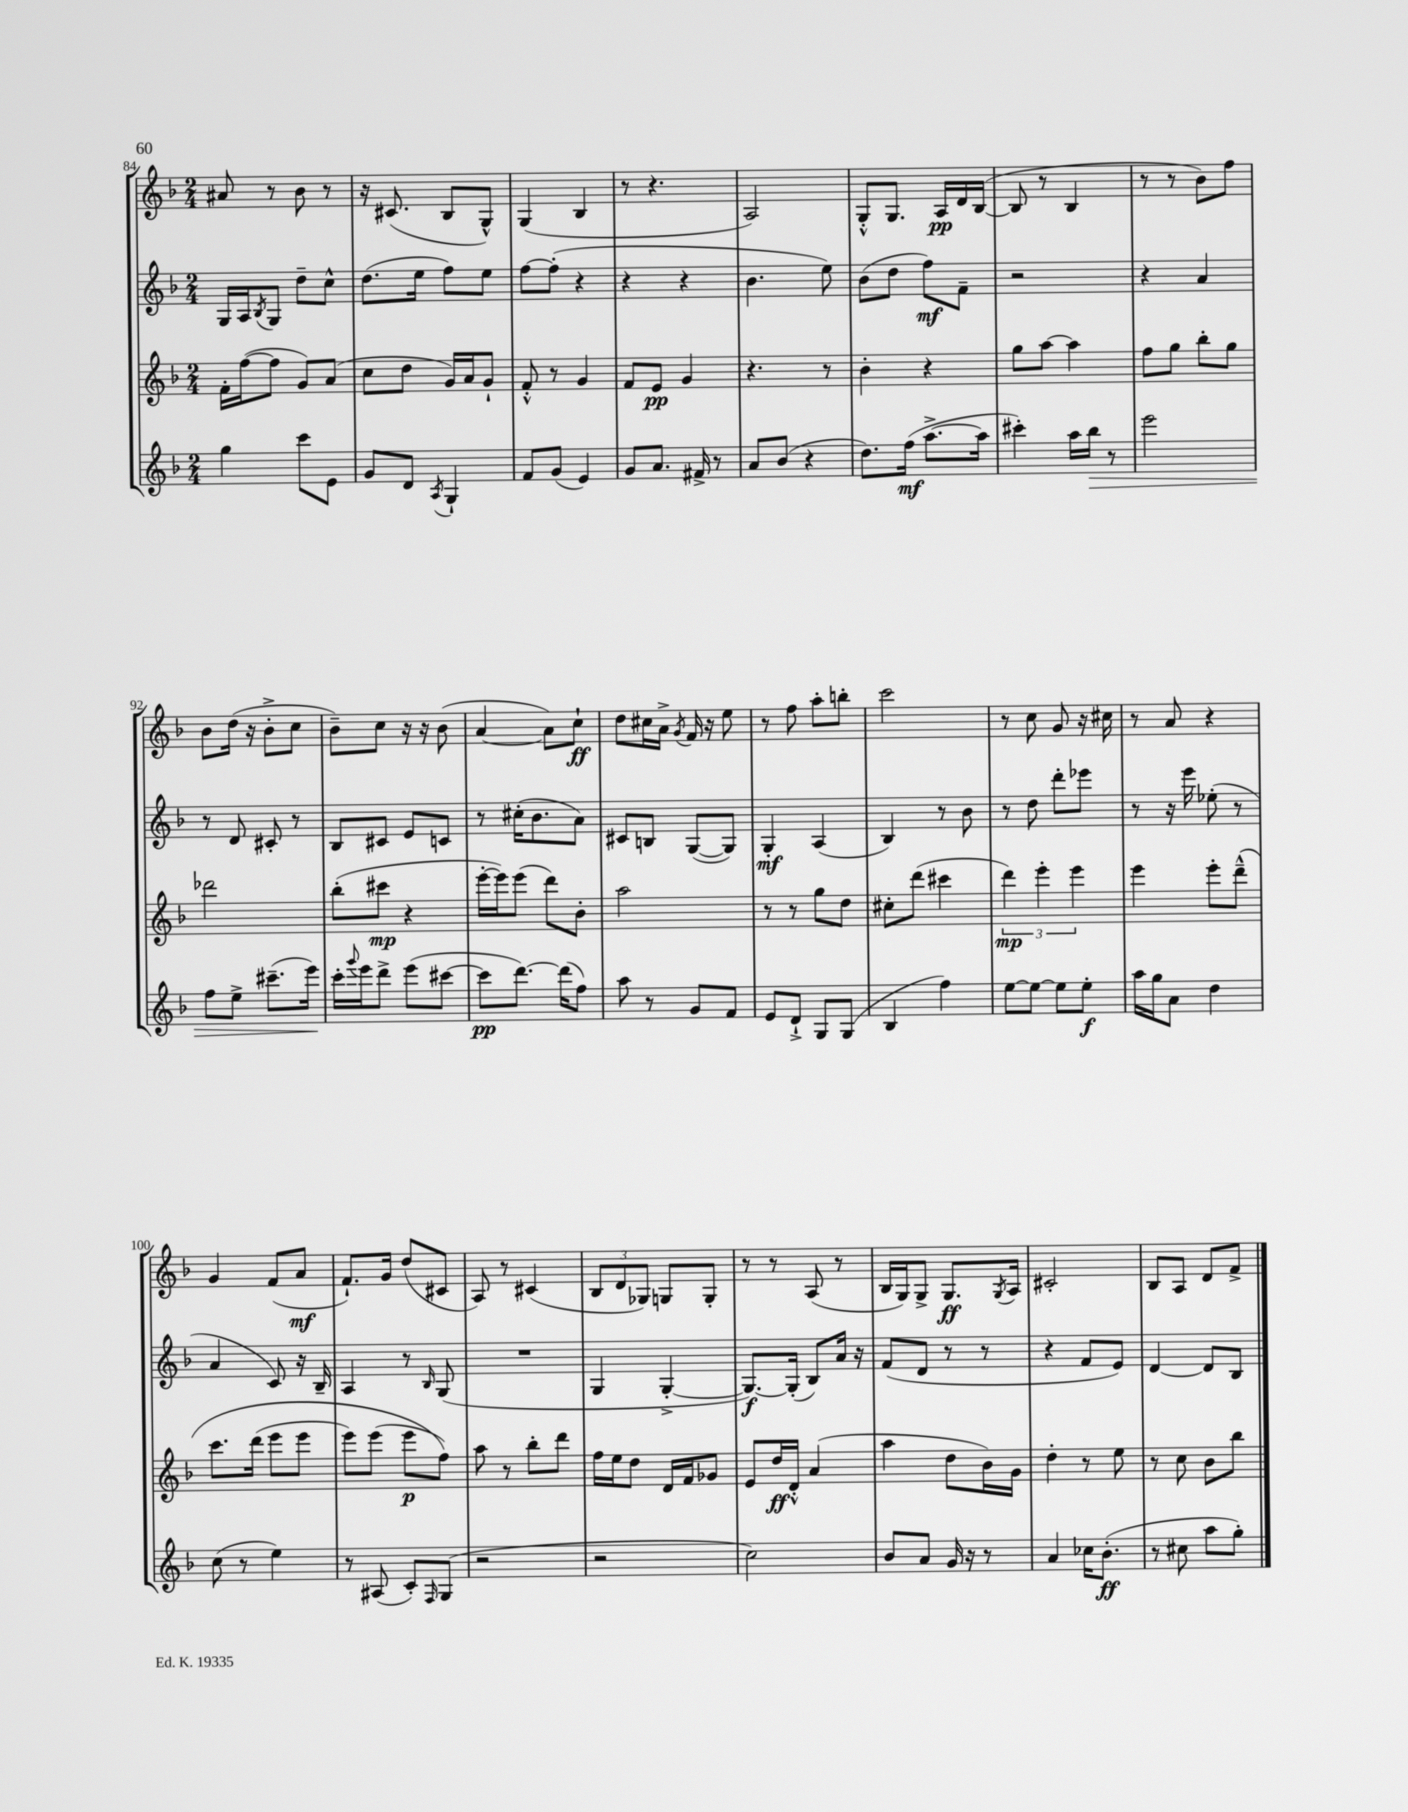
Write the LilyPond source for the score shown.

<<
\new StaffGroup <<
\new Staff = "s0" {
    \clef treble \key f \major \numericTimeSignature \time 2/4
    ais'8 r8 bes'8 r8 |
    r16 cis'8.( bes8 g8-^) |
    g4( bes4 |
    r8 r4. |
    a2) |
    g8-.-^ g8. a16\pp d'16 bes16~( |
    bes8 r8 bes4 |
    r8 r8 bes'8) f''8 |
    bes'8 d''16( r16 bes'8-.-> c''8 |
    bes'8--) c''8 r16 r16 bes'8( |
    a'4~ a'8) c''8-!\ff |
    d''8 cis''16 a'16-> \acciaccatura { g'8 } f'16 r16 e''8 |
    r8 f''8 a''8-. b''8-. |
    c'''2 |
    r8 c''8 g'8 r16 cis''16 |
    r8 a'8 r4 |
    g'4 f'8( a'8\mf |
    f'8.-!) g'16 d''8( cis'8 |
    a8) r8 cis'4( |
    \tuplet 3/2 { bes8 d'8 ges8) } g8 g8-. |
    r8 r8 a8( r8 |
    bes16 g16) g8-> g8.\ff \acciaccatura { g8 } a16 |
    cis'2-. |
    bes8 a8 d'8 f'8-> \bar "|." |
}
\new Staff = "s1" {
    \clef treble \key f \major \numericTimeSignature \time 2/4
    g16 a16 \acciaccatura { bes8 } g8 d''8-- c''8-^ |
    d''8.( e''16 f''8) e''8 |
    f''8~ f''8-.( r4 |
    r4 r4 |
    bes'4. e''8) |
    bes'8( d''8 f''8\mf) f'8-- |
    r2 |
    r4 a'4 |
    r8 d'8 cis'8-. r8 |
    bes8 cis'8 e'8 c'8 |
    r8 cis''16-.( bes'8. a'8) |
    cis'8 b8 g8~( g8) |
    g4-.\mf a4( |
    bes4) r8 bes'8 |
    r8 d''8 d'''8-. ees'''8 |
    r8 r16 e'''16 ees''8-.( r8 |
    a'4 c'8) r16 bes16-- |
    a4 r8 \grace { bes16 } g8( |
    R2 |
    g4 g4~-.-> |
    g8.~\f) g16-.( bes8) a'16 r16 |
    f'8( d'8 r8 r8 |
    r4 f'8 e'8) |
    d'4~ d'8 bes8 \bar "|." |
}
\new Staff = "s2" {
    \clef treble \key f \major \numericTimeSignature \time 2/4
    f'16-. f''16~( f''8 g'8) a'8( |
    c''8 d''8 g'16) a'16 g'8-! |
    f'8-.-^ r8 g'4 |
    f'8 e'8\pp g'4 |
    r4. r8 |
    bes'4-. r4 |
    g''8 a''8~ a''4 |
    f''8 g''8 bes''8-. g''8 |
    des'''2 |
    bes''8-.( cis'''8\mp r4 |
    e'''16~-. e'''16) e'''8( d'''8) bes'8-. |
    a''2 |
    r8 r8 g''8 d''8 |
    cis''8-. d'''8( cis'''4 |
    \tuplet 3/2 { d'''4\mp) e'''4-. e'''4 } |
    e'''4 e'''8-. d'''8---^\( |
    c'''8. d'''16( e'''8 e'''8 |
    e'''8) e'''8( e'''8\p f''8)\) |
    a''8 r8 bes''8-. d'''8 |
    f''16 e''16 d''8 d'16 f'16 ges'8 |
    e'8 d''16\ff d'16-.-^ a'4( |
    a''4 d''8 bes'16) g'16 |
    d''4-. r8 e''8 |
    r8 c''8 bes'8 bes''8 \bar "|." |
}
\new Staff = "s3" {
    \clef treble \key f \major \numericTimeSignature \time 2/4
    g''4 c'''8 e'8 |
    g'8 d'8 \acciaccatura { a8 } g4-! |
    f'8 g'8( e'4) |
    g'8 a'8. fis'16-> r8 |
    a'8 bes'8( r4 |
    d''8.) f''16\mf( a''8.~-> a''16 |
    cis'''4-.) a''16 bes''16\> r8 |
    e'''2 |
    f''8 e''8-> cis'''8.--( e'''16\!) |
    c'''16-. \appoggiatura { g'''8 } e'''16 d'''8-> e'''8( cis'''8~ |
    cis'''8\pp d'''8.~) d'''16( f''8) |
    a''8 r8 g'8 f'8 |
    e'8 d'8-!-> g8 g8( |
    bes4 f''4) |
    e''8~ e''8~ e''8 e''8-.\f |
    a''16 g''16 a'8 d''4 |
    c''8( r8 e''4) |
    r8 ais8( c'8-.) \grace { f16 } g8( |
    r2 |
    r2 |
    c''2) |
    bes'8 a'8 g'16 r16 r8 |
    a'4 ces''16 bes'8.-.\ff( |
    r8 cis''8 a''8 g''8-.) \bar "|." |
}
>>
>>
\layout { \context { \Score currentBarNumber = #84 } }
